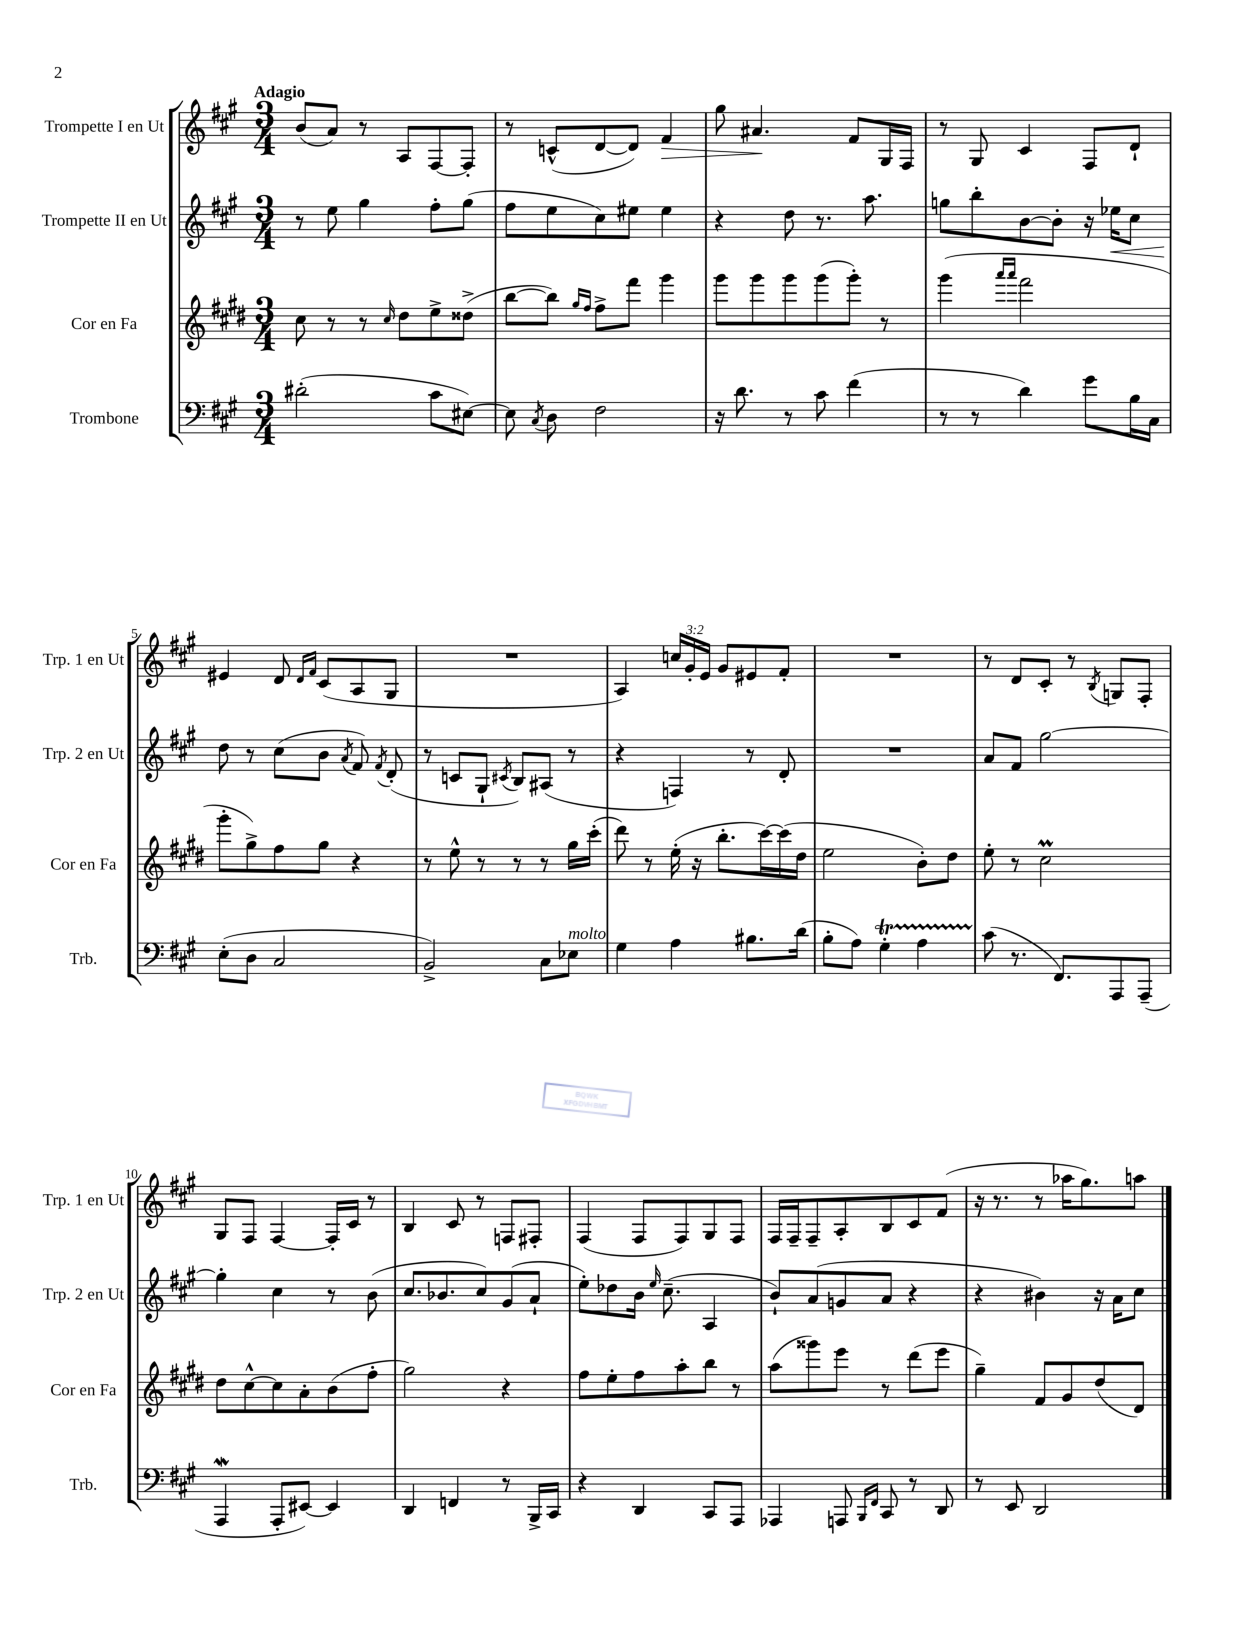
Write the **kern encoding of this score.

**kern	**kern	**kern	**kern
*staff4	*staff3	*staff2	*staff1
*clefF4	*clefG2	*clefG2	*clefG2
*k[f#c#g#]	*k[f#c#g#d#]	*k[f#c#g#]	*k[f#c#g#]
*M3/4	*M3/4	*M3/4	*M3/4
(2d#'	8cc#	8r	(8b
.	8r	8ee	8a)
.	8r	4gg#	8r
.	16qqcc#	.	.
.	8dd#	.	8A
8c#	8ee^	8ff#'	[8F#
[8E#)	(8dd##^	(8gg#	8F#']
=	=	=	=
8E#]	[8bb	8ff#	8r
8qC#	.	.	.
8D	8bb])	8ee	(8c^^
.	16qqgg#	.	.
.	16qqff#	.	.
2F#	8ff#^	8cc#)	[8d
.	8fff#	8ee#	8d])
.	4ggg#	4ee#	4f#
=	=	=	=
16r	8ggg#	4r	8gg#
8.d	.	.	.
.	8ggg#	.	4.a#
8r	8ggg#	8dd	.
8c#	(8ggg#	8.r	.
(4f#	8ggg#')	.	8f#
.	.	8.aa	.
.	8r	.	16G#
.	.	.	16F#
=	=	=	=
8r	(4ggg#	8gg	8r
8r	.	8bb'	8G#
.	16qqaaa	.	.
.	16qqaaa	.	.
4d)	2fff#	[8b	4c#
.	.	8b']	.
8g#	.	16r	8F#
.	.	16ee-	.
16B	.	8cc#	8d`
16C#	.	.	.
=	=	=	=
(8E'	8ggg#'	8dd	4e#
8D	8gg#^)	8r	.
2C#	8ff#	(8cc#	8d
.	.	.	16qqd
.	.	.	16qqf#
.	8gg#	8b	(8c#
.	.	8qa	.
.	4r	8f#)	8A
.	.	8qf#	.
.	.	(8d'	8G#
=	=	=	=
2BB^)	8r	8r	2.r
.	8ee^^	8c	.
.	8r	8G#`	.
.	.	8qc#	.
.	8r	8B)	.
8C#	8r	(8A#	.
8E-	16gg#	8r	.
.	(16ccc#'	.	.
=	=	=	=
4G#	8ddd#)	4r	4A)
.	8r	.	.
4A	(16ee'	4F)	24cc
.	.	.	24g#'
.	16r	.	.
.	.	.	24e
.	8.bb'	.	8g#
8.B#	.	8r	8e#
.	[16ccc#)	.	.
.	(16ccc#]	8d'	8f#'
(16d	16dd#	.	.
=	=	=	=
8B'	2ee	2.r	2.r
8A)	.	.	.
4G#'	.	.	.
4A	8b')	.	.
.	8dd#	.	.
=	=	=	=
(8c#	8ee'	8a	8r
8.r	8r	8f#	8d
.	2cc#	[2gg#	8c#'
8.FF#)	.	.	.
.	.	.	8r
.	.	.	8qB
8AAA	.	.	8G
(8AAA~	.	.	8F#'
=	=	=	=
4AAA	8dd#	4gg#']	8G#
.	[8cc#^^	.	8F#
8AAA'	8cc#]	4cc#	[4F#
[8EE#)	8a'	.	.
4EE#]	(8b	8r	16F#']
.	.	.	16c#
.	8ff#'	(8b	8r
=	=	=	=
4DD	2gg#)	8.cc#	4B
.	.	8.b-	.
4FF	.	.	8c#
.	.	8cc#)	8r
8r	4r	(8g#	8F
16BBB^	.	8a`	8F#'
16CC#	.	.	.
=	=	=	=
4r	8ff#	8ee')	(4F#
.	8ee'	8dd-	.
4DD	8ff#	16b	8F#
.	.	16qqee	.
.	.	(8.cc#~	.
.	8aa'	.	8F#)
8CC#	8bb	4A	8G#
8AAA	8r	.	8F#
=	=	=	=
4AAA-	(8aa	8b`)	16F#
.	.	.	16F#~
.	8ggg##)	(8a	8F#~
8AAA	8eee	8g	8A'
16qqBBB	.	.	.
16qqFF#	.	.	.
8CC#	8r	8a	8B
8r	(8ddd#	4r	8c#
8DD	8eee	.	(8f#
=	=	=	=
8r	4gg#~)	4r	16r
.	.	.	8.r
8EE	.	.	.
2DD	8f#	4b#)	8r
.	8g#	.	16aa-
.	.	.	8.gg#)
.	(8dd#	16r	.
.	.	16a	.
.	8d#)	8cc#	8aa
==	==	==	==
*-	*-	*-	*-
